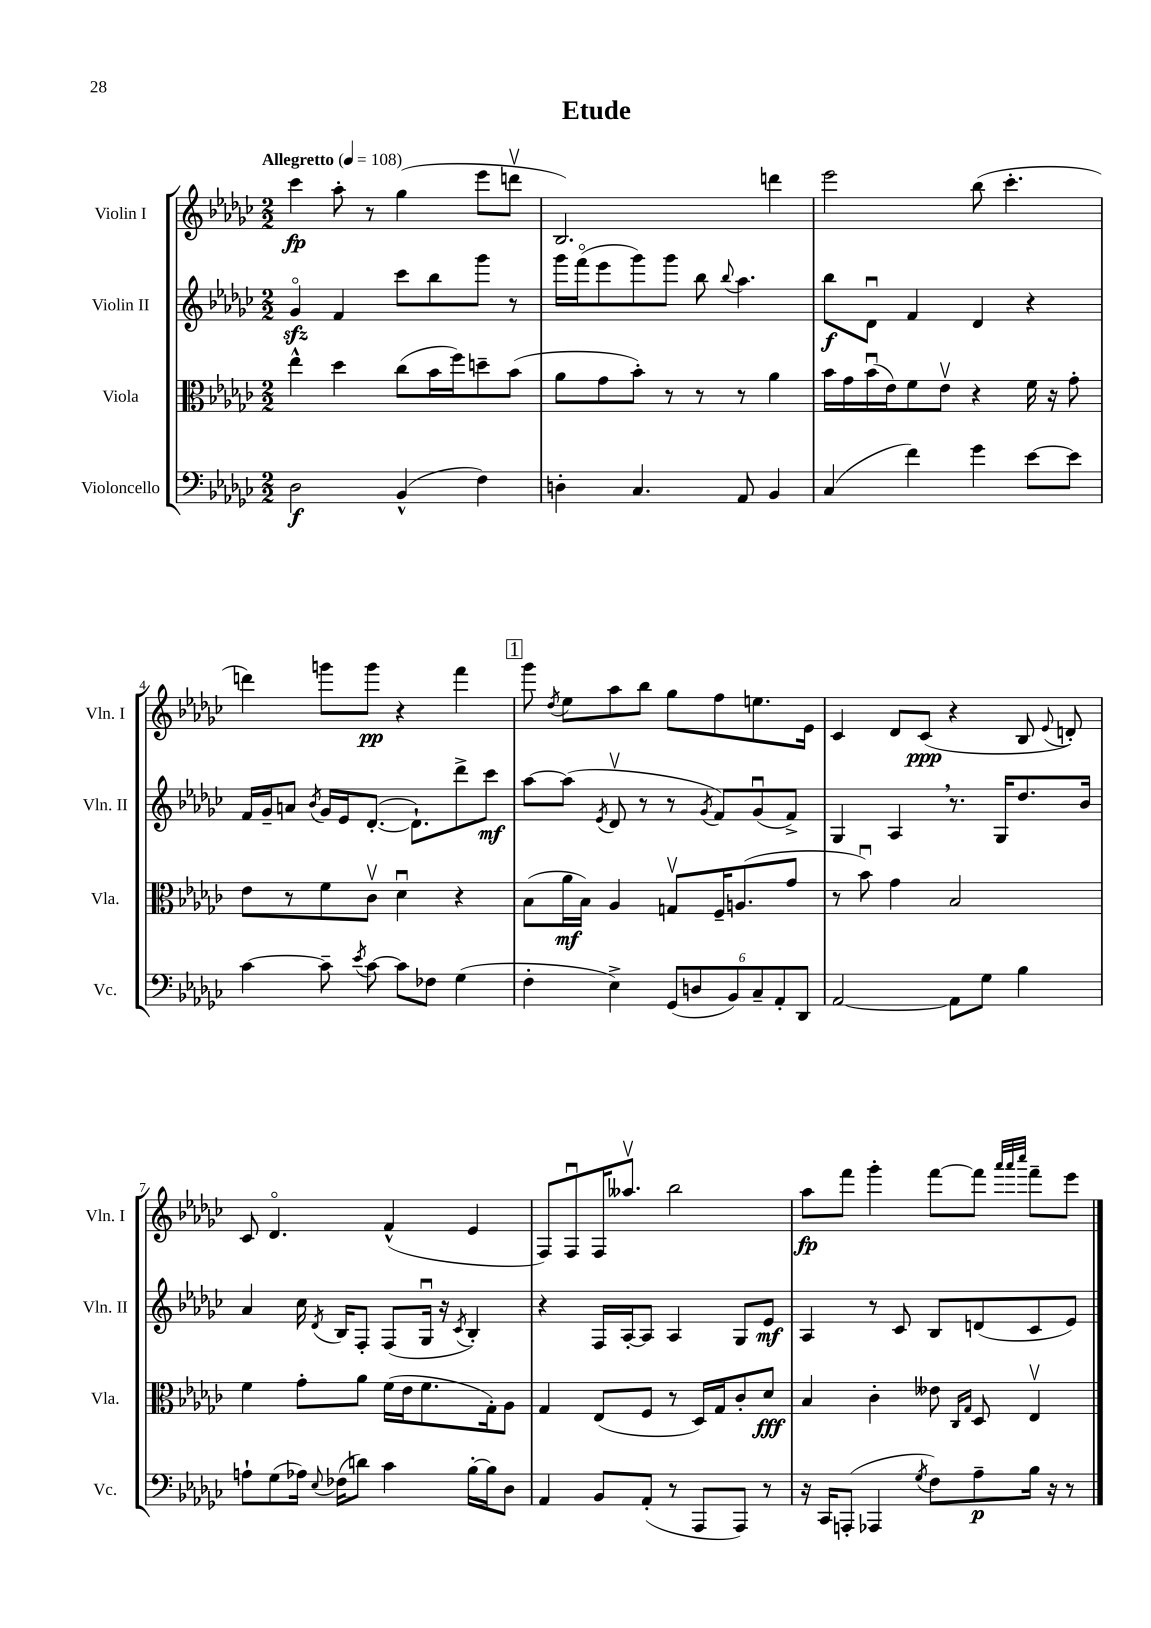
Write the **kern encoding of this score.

**kern	**kern	**kern	**kern
*staff4	*staff3	*staff2	*staff1
*clefF4	*clefC3	*clefG2	*clefG2
*k[b-e-a-d-g-c-]	*k[b-e-a-d-g-c-]	*k[b-e-a-d-g-c-]	*k[b-e-a-d-g-c-]
*M2/2	*M2/2	*M2/2	*M2/2
*MM108	*MM108	*MM108	*MM108
2D-	4ee-^^	4g-o	4ccc-
.	4dd-	4f	8aa-'
.	.	.	8r
(4BB-^^	(8cc-	8ccc-	(4gg-
.	16b-	8bb-	.
.	16ff)	.	.
4F)	8dd~	8ggg-	8eee-
.	(8b-	8r	8dddv
=	=	=	=
4D'	8a-	16ggg-	2.B-)
.	.	(16fffo	.
.	8g-	8eee-	.
4.C-	8b-')	8ggg-)	.
.	8r	8ggg-	.
.	8r	8bb-	.
.	.	8qqbb-	.
8AA-	8r	4.aa-	.
4BB-	4a-	.	4ddd
=	=	=	=
(4C-	16b-	8bb-	2eee-
.	16g-	.	.
.	(16b-u	8d-u	.
.	16e-)	.	.
4f)	8f	4f	.
.	8e-v	.	.
4g-	4r	4d-	(8bb-
.	.	.	4.ccc-'
[8e-	16f	4r	.
.	16r	.	.
8e-]	8g-'	.	.
=	=	=	=
[4c-	8e-	16f	4ddd)
.	.	16g-~	.
.	8r	8a	.
.	.	8qb-	.
8c-~]	8f	16g-	8ggg
.	.	16e-	.
8qe-	.	.	.
[8c-	8c-v	([8.d-'	8ggg
8c-]	4d-u	.	4r
.	.	8.d-`])	.
8F-	.	.	.
(4G-	4r	8ddd-^	4fff
.	.	8ccc-	.
=	=	=	=
4F'	(8B-	[8aa-	8ggg-
.	.	.	8qdd-
.	16a-	(8aa-]	8ee-
.	16B-)	.	.
.	.	8qe-	.
4E-^)	4A-	8d-v	8aa-
.	.	8r	8bb-
(12GG-	8Gv	8r	8gg-
12D	.	.	.
.	.	8qg-	.
.	16F~	8f)	8ff
12BB-)	.	.	.
.	(8.A	.	.
12C-~	.	(8g-u	8.ee
12AA-'	.	.	.
.	8g-	8f^)	.
12DD-	.	.	.
.	.	.	16e-
=	=	=	=
[2AA-	8r	4G-	4c-
.	8b-u)	.	.
.	4g-	4A-	8d-
.	.	.	(8c-
8AA-]	2B-	8.r	4r
8G-	.	.	.
.	.	16G-	.
4B-	.	8.dd-	8B-
.	.	.	8qqe-
.	.	.	8d')
.	.	16b-	.
=	=	=	=
8A`	4f	4a-	8c-
(8G-	.	.	4.d-o
16A-)	8g-'	16cc-	.
8qqE-	.	8qd-	.
(16F-	.	16B-	.
8d)	8a-	8F'	.
4c-	(16f	(8F	(4f^^
.	16e-	.	.
.	8.f	16G-u	.
.	.	16r	.
.	.	8qc-	.
[16B-'	.	4B-')	4e-
16B-]	16G-')	.	.
8D-	8A-	.	.
=	=	=	=
4AA-	4G-	4r	8F)
.	.	.	8Fu
8BB-	(8E-	16F	16F
.	.	[16A-'	8.aa--v
(8AA-'	8F	8A-]	.
8r	8r	4A-	2bb-
8AAA-	16D-)	.	.
.	16G-	.	.
8AAA-)	8c-'	8G-	.
8r	8d-	8e-	.
=	=	=	=
16r	4B-	4A-	8aa-
16CC-	.	.	.
(8AAA'	.	.	8fff
4AAA-	4c-'	8r	4ggg-'
.	.	8c-	.
8qG-	.	.	.
8F)	8e--	8B-	[8fff
.	16qqC-	.	.
.	16qqG-	.	.
8A-~	8D-	(8d	8fff]
.	.	.	32qqaaa-
.	.	.	32qqaaa-
.	.	.	32qqcccc-
16B-	4E-v	8c-	8fff~
16r	.	.	.
8r	.	8e-)	8eee-
==	==	==	==
*-	*-	*-	*-
